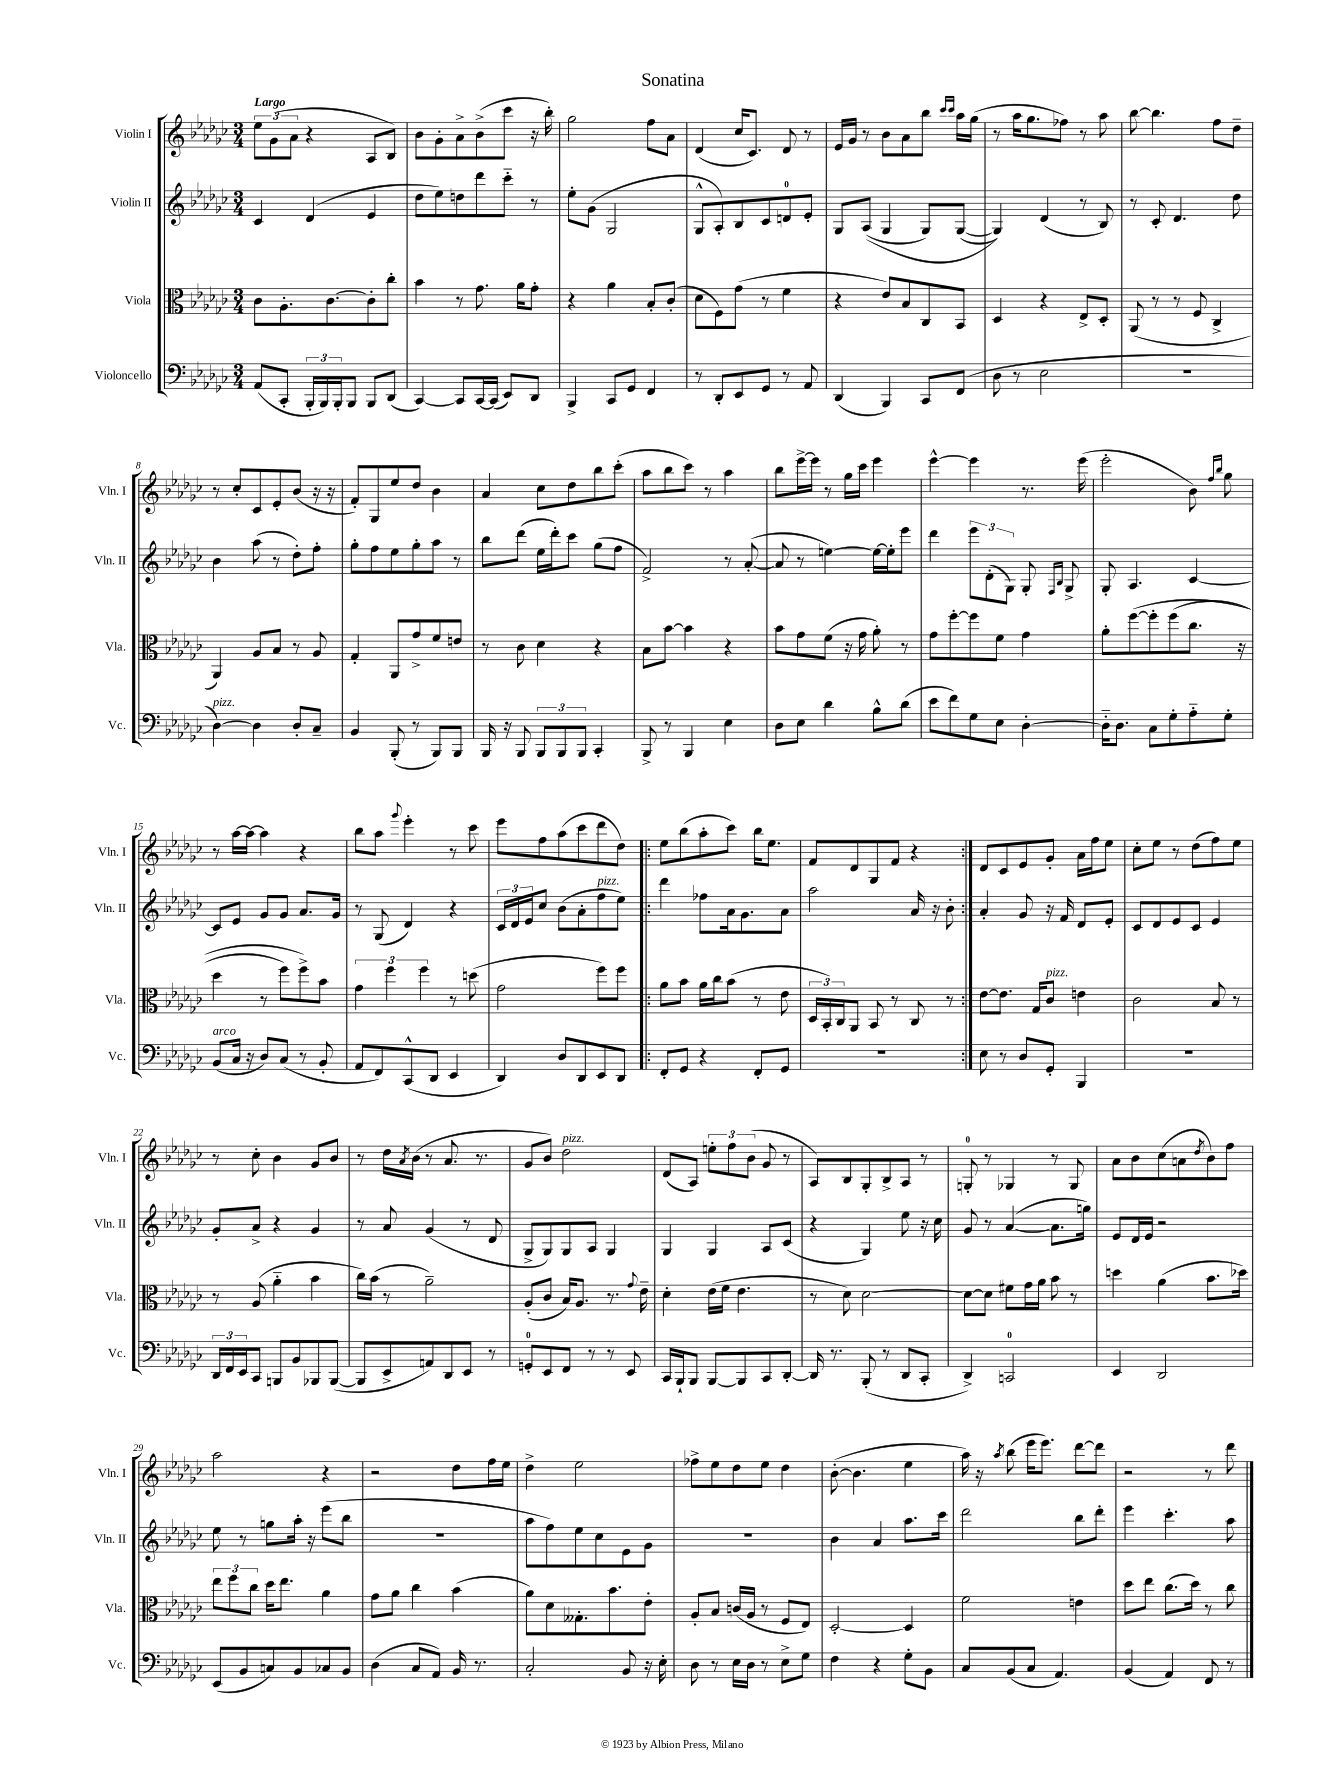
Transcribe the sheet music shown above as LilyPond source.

\header { title = "Sonatina" }
<<
\new StaffGroup <<
\new Staff = "s0" \with { instrumentName = "Violin I" shortInstrumentName = "Vln. I" } {
    \clef treble \key ges \major \numericTimeSignature \time 3/4 \tempo "Largo"
    \tuplet 3/2 { ees''8 ges'8( aes'8 } r4 aes8 bes8) |
    bes'8 ges'8-. aes'8-> bes'8->( ces'''8 r16 bes''16-.) |
    ges''2 f''8 aes'8 |
    des'4( ces''16 ces'8.) des'8 r8 |
    ees'16 ges'16 r8 bes'8 aes'8 bes''8 \grace { ces'''16 ces'''16 } aes''16 ges''16( |
    r8 aes''16 ges''8. fes''8) r8 aes''8 |
    bes''8~ bes''4. f''8 des''8-- |
    r8 ces''8-. ces'8 ees'8-. bes'8( r16 r16 |
    f'8-.) ges8 ees''8 des''8 bes'4 |
    aes'4 ces''8 des''8 bes''8 ces'''8-.( |
    aes''8 bes''8 ces'''8) r8 aes''4 |
    bes''8 ees'''16~-> ees'''16 r8 ges''16 ces'''16 ees'''4 |
    ees'''4~-^ ees'''4 r8. ees'''16( |
    ees'''2-. bes'8) \grace { f''16 bes''16 } ges''8 |
    r8 aes''16~ aes''16~ aes''4 r4 |
    bes''8 aes''8 \appoggiatura { ges'''8 } ees'''4-. r8 ces'''8 |
    ees'''8 f''8 aes''8( ces'''8 des'''8 des''8) |
    \repeat volta 2 { ees''8 bes''8( aes''8-. ces'''8) bes''16 ees''8. |
    f'8 des'8 ges8 f'8 r4 | }
    des'8 ces'8 ees'8 ges'8-. aes'16 f''16 ees''8 |
    ces''8-. ees''8 r8 des''8( f''8) ees''8 |
    r8 ces''8-. bes'4 ges'8 bes'8 |
    r8 des''16 \acciaccatura { aes'8 } bes'16( r8 aes'8. r8. |
    ges'8 bes'8) des''2^\markup { \italic "pizz." } |
    des'8( aes8) \tuplet 3/2 { e''8-. f''8 bes'8( } ges'8 r8 |
    aes8) bes8 ges8-. bes8-> aes8 r8 |
    g8-0-. r8 ges4 r8 ges8 |
    aes'8 bes'8 ces''8( a'8 \acciaccatura { des''8 } bes'8) f''8 |
    aes''2 r4 |
    r2 des''8 f''16 ees''16 |
    des''4-> ees''2 |
    fes''8-> ees''8 des''8 ees''8 des''4 |
    bes'8~-.( bes'4. ees''4 |
    aes''16) r16 \acciaccatura { aes''8 } bes''8( ees'''16 ees'''8.) des'''8~ des'''8 |
    r2 r8 des'''8 \bar "|." |
}
\new Staff = "s1" \with { instrumentName = "Violin II" shortInstrumentName = "Vln. II" } {
    \clef treble \key ges \major \numericTimeSignature \time 3/4
    ces'4 des'4( ees'4 |
    des''8 ees''8) d''8 des'''8 ces'''8-_ r8 |
    ees''8-. ges'8( ges2 |
    ges8-^ aes8-.) bes8 ces'8 d'8-0 ees'8-. |
    ges8 aes8(\( ges4 ges8) ges8~( |
    ges4)\) des'4( r8 bes8) |
    r8 ces'8-. des'4. des''8 |
    bes'4 aes''8( r8 des''8-.) f''8-. |
    ges''8-. f''8 ees''8 ges''8-. aes''8 r8 |
    bes''8 des'''8( ees''16 des'''16-.) ces'''8 ges''8( f''8 |
    f'2->) r8 aes'8~-.( |
    aes'8 r8 e''4~) e''16~ e''16-. ees'''8 |
    des'''4 \tuplet 3/2 { ees'''8 des'8-.( ges8) } ges8-. \grace { f16 bes16 } ges8-> |
    ges8-. aes4. ces'4~ |
    ces'8 ees'8 ges'8 ges'8 aes'8. ges'16 |
    r8 ges8( des'4) r4 |
    \tuplet 3/2 { ces'16 des'16 ees'16 } ces''8 bes'8( aes'8-. f''8^\markup { \italic "pizz." } ees''8) |
    \repeat volta 2 { des'''4 fes''8 aes'16 ges'8. aes'8 |
    aes''2 aes'16 r16 bes'8-. | }
    aes'4-. ges'8 r16 f'16 des'8 ees'8-. |
    ces'8 des'8 ees'8 ces'8 ees'4 |
    ges'8-. aes'8-> r4 ges'4 |
    r8 aes'8 ges'4( r8 des'8 |
    ges8-> ges8) ges8 aes8 ges4 |
    ges4 ges4 aes8 ces'8( |
    r4 ges4) ees''8 r16 ces''16 |
    ges'8 r8 aes'4~( aes'8. g''16) |
    ees'8 des'16 ees'16 r2 |
    ees''8 r8 g''8 aes''16-. r16 ees'''8( bes''8 |
    R2. |
    aes''8 f''8) ees''8 ces''8 ees'8 ges'8 |
    R2. |
    bes'4 aes'4 aes''8. ces'''16 |
    des'''2 bes''8 des'''8-. |
    ees'''4 ces'''4.-. aes''8 \bar "|." |
}
\new Staff = "s2" \with { instrumentName = "Viola" shortInstrumentName = "Vla." } {
    \clef alto \key ges \major \numericTimeSignature \time 3/4
    ces'8 aes8.-. ces'8.~ ces'8-. ces''8-. |
    bes'4 r8 ges'8. aes'16 ges'8-. |
    r4 aes'4 bes8-. ces'8-.( |
    des'8 f8) ges'8( r8 f'4 |
    r4 ees'8) bes8 ces8 bes,8 |
    des4 r4 ees8-> des8-. |
    aes,8( r8 r8 f8 ces4-> |
    aes,4) aes8 bes8 r8 aes8 |
    ges4-. aes,8 ges'8-> f'8 e'8 |
    r8 ces'8 des'4 r4 |
    bes8 bes'8~ bes'4 r4 |
    bes'8 ges'8 f'8( r16 ges'16 aes'8-.) r8 |
    ges'8 f''8~-. f''8 f'8 ges'4 |
    aes'8-. f''8~\( f''8-. f''8( ces''8. r16 |
    des''4 r8 f''8) f''8->\) bes'8 |
    \tuplet 3/2 { ges'4 f''4 f''4 } r8 d''8( |
    ges'2 f''8) f''8 |
    \repeat volta 2 { aes'8 bes'8 aes'16 ces''16 bes'8( r8 ees'8 |
    \tuplet 3/2 { des16 bes,16-.) ces16 } aes,8 bes,8 r8 ces8 r8 | }
    ees'8~ ees'8. ges16 ces'8^\markup { \italic "pizz." } e'4 |
    ces'2 bes8 r8 |
    r8 aes8( aes'4-_ bes'4 |
    ces''16) bes'16( r8 aes'2--) |
    aes8-.( ces'8 bes16) aes8. r8. \appoggiatura { ges'8 } ees'16-- |
    des'4-. ees'16( f'16 ees'4. |
    r8 des'8) des'2~ |
    des'8~ des'8 fis'8 ges'16 aes'16 bes'8 r8 |
    d''4 aes'4( bes'8. des''16) |
    \tuplet 3/2 { ees''8 f''8 ces''8 } des''16 ees''8. aes'4 |
    ges'8 aes'8 ces''4 bes'4( |
    aes'8) des'8 geses8.-. bes'8. ees'8-. |
    aes8-. bes8 c'16( aes16 r8 f8 ees8) |
    des2~-. des4 |
    f'2 e'4 |
    des''8 ees''8 ces''8.( des''16) r8 ces''8 \bar "|." |
}
\new Staff = "s3" \with { instrumentName = "Violoncello" shortInstrumentName = "Vc." } {
    \clef bass \key ges \major \numericTimeSignature \time 3/4
    aes,8( ces,8-. \tuplet 3/2 { bes,,16-. bes,,16) bes,,16-. } bes,,8 bes,,8 des,8( |
    ces,4~) ces,8 ces,16~ ces,16( ees,8) des,8 |
    bes,,4-> ces,8 ges,8 f,4 |
    r8 des,8-. ees,8 ges,8 r8 aes,8 |
    des,4( bes,,4) ces,8 f,8( |
    des8 r8 ees2 |
    R2. |
    des4~^\markup { \italic "pizz." }) des4 des8-. ces8-- |
    bes,4 bes,,8-.( r8 bes,,8) bes,,8 |
    bes,,16 r16 bes,,8 \tuplet 3/2 { bes,,8 bes,,8 bes,,8 } ces,4-. |
    bes,,8-> r8 bes,,4 ees4 |
    des8 ees8 des'4 bes8-^ des'8( |
    ees'8 f'8) ges8 ees8 des4~-. |
    des16-_ des8. ces8 ges8-. aes8-_ ges8-. |
    bes,8^\markup { \italic "arco" }( ces16 r16 des8) ces8( r8 bes,8-. |
    aes,8 f,8) ces,8-^( des,8 ees,4 |
    des,4) des8 des,8 ees,8 des,8 |
    \repeat volta 2 { f,8-. ges,8 r4 f,8-. ges,8 |
    R2. | }
    ees8 r8 des8 ges,8-. bes,,4 |
    R2. |
    \tuplet 3/2 { des,16 f,16 ees,16 } ces,8 b,,8 bes,8 bes,,8 bes,,8~( |
    bes,,8 ees,8-> a,8) des,8 ees,8 r8 |
    g,8-0-. ees,8 f,8 r8 r8 ees,8 |
    ces,16 bes,,16-! bes,,8 bes,,8~ bes,,8 ces,8 des,8~-. |
    des,16 r8. bes,,8-.( r8 des,8 ces,8-. |
    des,4->) c,2-0 |
    ees,4 des,2 |
    ees,8( bes,8 c8) bes,8 ces8 bes,8 |
    des4( ces8 aes,8) bes,16 r8. |
    ces2-. bes,8 r16 ees16-. |
    des8 r8 ees16 des16 r8 ees8-> ges8 |
    f4 r4 ges8-. bes,8 |
    ces8 bes,8( ces8 aes,4.) |
    bes,4( aes,4) f,8 r8 \bar "|." |
}
>>
>>
